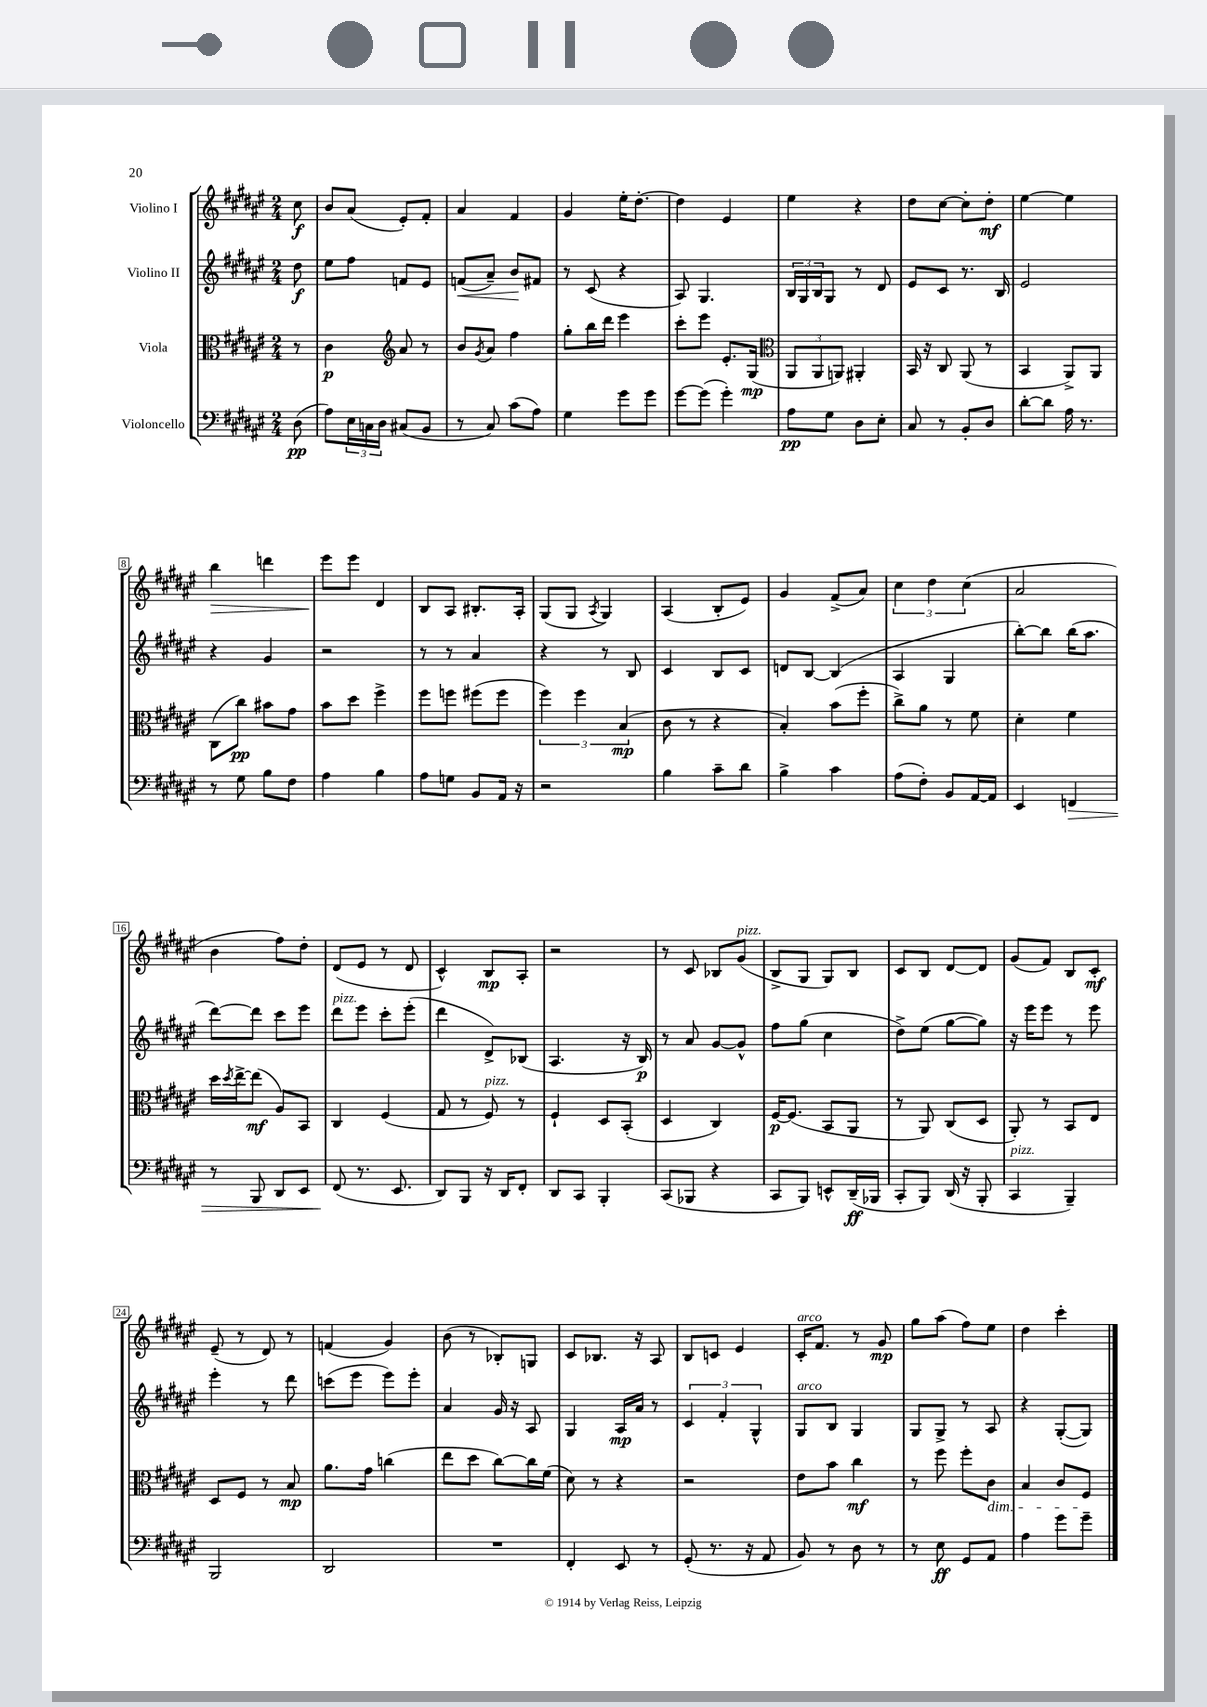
<<
\new StaffGroup <<
\new Staff = "s0" \with { instrumentName = "Violino I" } {
    \clef treble \key fis \major \numericTimeSignature \time 2/4 \partial 8
    cis''8\f |
    b'8 ais'8( eis'8-.) fis'8-. |
    ais'4 fis'4 |
    gis'4 eis''16-. dis''8.~-. |
    dis''4 eis'4 |
    eis''4 r4 |
    dis''8 cis''8~ cis''8-. dis''8-.\mf |
    eis''4~ eis''4 |
    b''4\> d'''4 |
    eis'''8\! eis'''8 dis'4 |
    b8 ais8 bis8.-. ais16-. |
    gis8( gis8 \acciaccatura { ais8 } gis4) |
    ais4( b8-. eis'8) |
    gis'4 fis'8->( ais'8) |
    \tuplet 3/2 { cis''4 dis''4 cis''4( } |
    ais'2 |
    b'4 fis''8) dis''8-. |
    dis'8( eis'8 r8 dis'8 |
    cis'4-^) b8\mp ais8-. |
    r2 |
    r8 cis'8 bes8 gis'8^\markup { \italic "pizz." }( |
    b8-> gis8 gis8) b8 |
    cis'8 b8 dis'8~ dis'8 |
    gis'8( fis'8) b8 cis'8-.\mf |
    eis'8--( r8 dis'8) r8 |
    f'4( gis'4) |
    b'8( r8 bes8-.) g8 |
    cis'8 bes8. r16 ais8 |
    b8 c'8 eis'4 |
    cis'16-.^\markup { \italic "arco" } fis'8. r8 gis'8\mp |
    gis''8 ais''8( fis''8) eis''8 |
    dis''4 cis'''4-. \bar "|." |
}
\new Staff = "s1" \with { instrumentName = "Violino II" } {
    \clef treble \key fis \major \numericTimeSignature \time 2/4 \partial 8
    dis''8\f |
    eis''8 fis''8 f'8 eis'8 |
    f'8\<( ais'8--) b'8\! fis'8 |
    r8 cis'8( r4 |
    ais8) gis4. |
    \tuplet 3/2 { b16 gis16 b16 } gis8 r8 dis'8 |
    eis'8 cis'8 r8. b16 |
    eis'2 |
    r4 gis'4 |
    r2 |
    r8 r8 ais'4 |
    r4 r8 b8 |
    cis'4 b8 cis'8 |
    d'8 b8~ b4( |
    ais4 gis4 |
    b''8~-.) b''8 b''16( ais''8. |
    dis'''8~) dis'''8 cis'''8 eis'''8 |
    dis'''8^\markup { \italic "pizz." } eis'''8 cis'''8-. eis'''8-.( |
    dis'''4 dis'8->) bes8( |
    ais4. r16 b16\p) |
    r8 ais'8 gis'8~ gis'8-^ |
    fis''8 gis''8( cis''4 |
    dis''8->) eis''8( gis''8~ gis''8) |
    r16 eis'''16 eis'''8 r8 eis'''8 |
    eis'''4-. r8 dis'''8 |
    c'''8( eis'''8 eis'''8) eis'''8-. |
    ais'4 gis'16 r16 ais8 |
    gis4 ais16\mp ais'16 r8 |
    \tuplet 3/2 { cis'4 fis'4-. gis4-^ } |
    gis8^\markup { \italic "arco" } b8 gis4 |
    gis8 gis8-> r8 ais8 |
    r4 gis8~-.( gis8) \bar "|." |
}
\new Staff = "s2" \with { instrumentName = "Viola" } {
    \clef alto \key fis \major \numericTimeSignature \time 2/4 \partial 8
    r8 |
    cis'4\p \clef treble ais'8 r8 |
    b'8 \acciaccatura { gis'8 } ais'8 fis''4 |
    gis''8-. b''16 dis'''16 eis'''4 |
    cis'''8-. eis'''8 eis'8.-. gis16\mp( |
    \clef alto \tuplet 3/2 { ais,8 ais,8 a,8) } ais,4-. |
    b,16 r16 cis8 ais,8( r8 |
    b,4 ais,8->) ais,8 |
    cis8( cis''8\pp) bis'8 gis'8 |
    b'8 dis''8 fis''4-> |
    fis''8 f''8 fis''8( fis''8 |
    \tuplet 3/2 { fis''4) fis''4 b4\mp( } |
    cis'8 r8 r4 |
    b4-.) b'8( fis''8-. |
    cis''8->) ais'8 r8 fis'8 |
    dis'4-. fis'4 |
    dis''16 \acciaccatura { dis''8 } eis''16~-> eis''8\mf( ais8) b,8 |
    cis4 fis4( |
    gis8 r8 fis8^\markup { \italic "pizz." }) r8 |
    fis4-! dis8 b,8-.( |
    dis4 cis4) |
    fis16~\p fis8.( b,8 ais,8 |
    r8 ais,8) cis8( dis8 |
    ais,8-.) r8 b,8 eis8 |
    dis8 fis8 r8 b8\mp |
    ais'8. gis'16 c''4( |
    eis''8 dis''8 cis''8~) cis''16 fis'16( |
    dis'8) r8 r4 |
    r2 |
    eis'8 b'8 cis''4\mf |
    r8 fis''8 fis''8-. cis'8\dim |
    b4 cis'8 fis8\! \bar "|." |
}
\new Staff = "s3" \with { instrumentName = "Violoncello" } {
    \clef bass \key fis \major \numericTimeSignature \time 2/4 \partial 8
    dis8\pp( |
    ais8) \tuplet 3/2 { eis16 c16 dis16 } cis8( b,8 |
    r8 cis8) cis'8( ais8) |
    gis4 gis'8 gis'8 |
    gis'8~ gis'8( gis'4-.) |
    ais8\pp gis8 dis8 eis8-. |
    cis8 r8 b,8-. dis8 |
    dis'8~-. dis'8 ais16 r8. |
    r8 gis8 b8 fis8 |
    ais4 b4 |
    ais8 g8 b,8 ais,16 r16 |
    r2 |
    b4 cis'8-- dis'8 |
    b4-> cis'4 |
    ais8( fis8-.) b,8 ais,16~ ais,16 |
    eis,4 f,4\> |
    r8 b,,8 dis,8 eis,8 |
    fis,8\!( r8. eis,8. |
    dis,8) b,,8 r16 dis,16 fis,8-. |
    dis,8 cis,8 b,,4-. |
    cis,8( bes,,8 r4 |
    cis,8 b,,8) e,8-^ dis,16--\ff( bes,,16 |
    cis,8-. b,,8) dis,16( r16 b,,8-. |
    cis,4^\markup { \italic "pizz." } b,,4--) |
    b,,2 |
    dis,2 |
    R2 |
    fis,4-. eis,8 r8 |
    gis,8-.( r8. r16 ais,8 |
    b,8) r8 dis8 r8 |
    r8 eis8\ff gis,8 ais,8 |
    ais4 gis'8 gis'8-- \bar "|." |
}
>>
>>
\layout { \context { \Score \override BarNumber.stencil = #(make-stencil-boxer 0.1 0.3 ly:text-interface::print) } }
